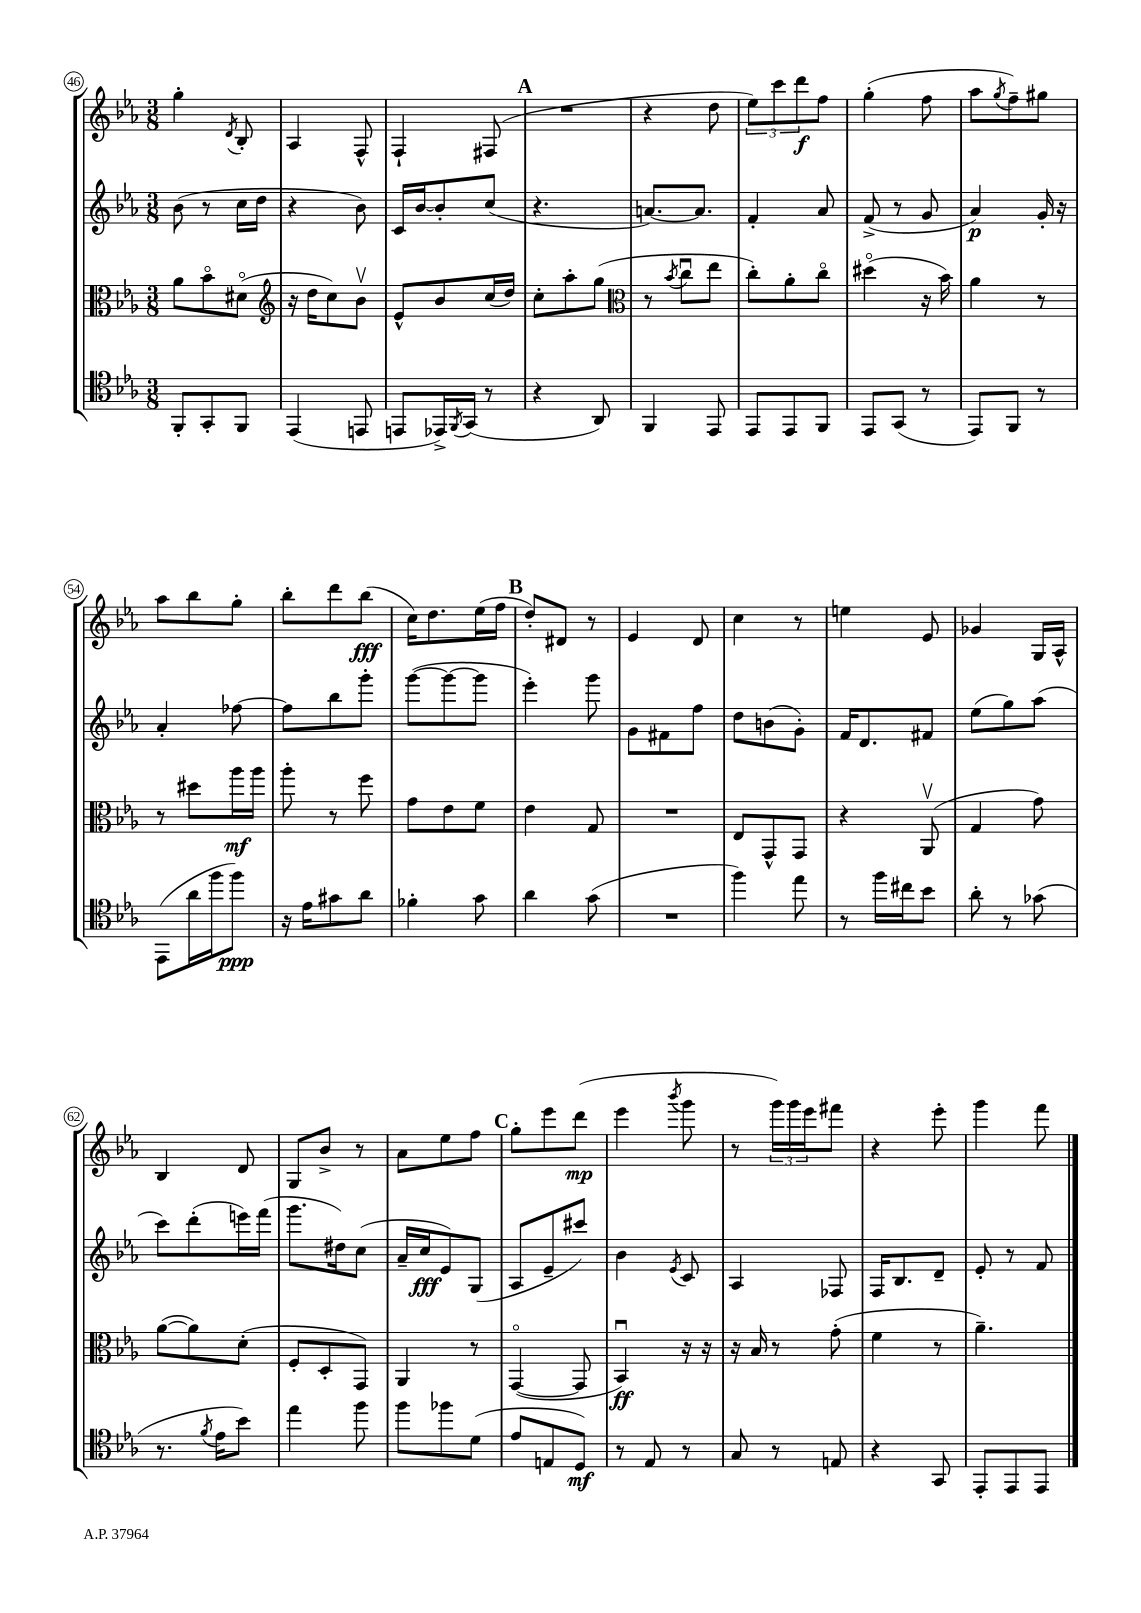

**kern	**kern	**kern	**kern
*staff4	*staff3	*staff2	*staff1
*clefC4	*clefC3	*clefG2	*clefG2
*k[b-e-a-]	*k[b-e-a-]	*k[b-e-a-]	*k[b-e-a-]
*M3/8	*M3/8	*M3/8	*M3/8
8FF'/L	8a-\L	(8b-\	4gg'\
8GG'/	8b-o\	8r	.
.	.	.	8qd/
8FF/J	(8d#o\J	16cc\LL	8B-'/
.	.	16dd\JJ	.
=	=	=	=
*	*clefG2	*	*
(4EE-/	16r	4r	4A-/
.	16dd\LK	.	.
.	8cc\)	.	.
8EE/	8b-v\J	8b-\)	8F^^/
=	=	=	=
8EE/L	8e-^^/L	16c/LL	4F`/
.	.	[16b-/J	.
16EE-^/L)	8b-/	8b-'/]	.
8qFF/	.	.	.
(16GG/JJ	.	.	.
8r	(16cc/L	(8cc/J	(8F#/
.	16dd/JJ)	.	.
=	=	=	=
4r	8cc'\L	4.r	4.r
.	8aa-'\	.	.
8AA-/)	(8gg\J	.	.
=	=	=	=
*	*clefC3	*	*
4FF/	8r	[8.a/L)	4r
.	8qb-/	.	.
.	8ccu\L	.	.
.	.	8.a/]J	.
8EE-/	8ee-\J	.	8dd\
=	=	=	=
8EE-/L	8cc'\L)	4f'/	12ee-\L)
.	.	.	12ccc\
8EE-/	8a-'\	.	.
.	.	.	12ddd\
8FF/J	8cco\J	8a-/	8ff\J
=	=	=	=
8EE-/L	(4dd#o\	(8f^/	(4gg'\
(8GG/J	.	8r	.
8r	16r	8g/	8ff\
.	16b-\)	.	.
=	=	=	=
8EE-/L)	4a-\	4a-/)	8aa-\L
.	.	.	8qgg/
8FF/J	.	.	8ff~\)
8r	8r	16g'/	8gg#\J
.	.	16r	.
=	=	=	=
(8EE-\L	8r	4a-'/	8aa-\L
16a-\L	8dd#\L	.	8bb-\
16ff\J	.	.	.
8ff\J)	16aa-\L	[8ff-\	8gg'\J
.	16aa-\JJ	.	.
=	=	=	=
16r	8aa-'\	8ff-\]L	8bb-'\L
16e-\LK	.	.	.
8g#\	8r	8bb-\	8ddd\
8a-\J	8ff\	8ggg'\J	(8bb-\J
=	=	=	=
4f-'\	8g\L	([8ggg\L	16cc\LK)
.	.	.	8.dd\
.	8e-\	8ggg\_	.
8g\	8f\J	8ggg\]J	(16ee-\L
.	.	.	16ff\JJ
=	=	=	=
4a-\	4e-\	4eee-'\)	8dd'/L)
.	.	.	8d#/J
(8g\	8G/	8ggg\	8r
=	=	=	=
4.r	4.r	8g\L	4e-/
.	.	8f#\	.
.	.	8ff\J	8d/
=	=	=	=
4ff\)	8E-/L	8dd\L	4cc\
.	8GG^^/	(8b\	.
8ee-\	8GG/J	8g'\J)	8r
=	=	=	=
8r	4r	16f/LK	4ee\
.	.	8.d/	.
16ff\LL	.	.	.
16cc#\J	.	.	.
8b-\J	(8AA-v/	8f#/J	8e-/
=	=	=	=
8a-'\	4G/	(8ee-\L	4g-/
8r	.	8gg\)	.
(8g-\	8g\)	(8aa-\J	16G/LL
.	.	.	16A-^^/JJ
=	=	=	=
8.r	([8a-\L	8ccc\L)	4B-/
.	8a-\])	(8ddd'\	.
8qf/	.	.	.
16e-\LK	.	.	.
8b-\J)	(8d'\J	16eee\L)	8d/
.	.	(16fff\JJ	.
=	=	=	=
4ee-\	8F'/L	8.ggg\L	8G/L
.	8D'/	.	8b-^/J
.	.	16dd#\k)	.
8ff\	8GG/J)	(8cc\J	8r
=	=	=	=
8ff\L	4AA-/	16a-~/LL	8a-\L
.	.	16cc/J	.
8ff-\	.	8e-/)	8ee-\
(8d\J	8r	(8G/J	8ff\J
=	=	=	=
8e-/L	([4GGo/	8A-/L	8gg'\L
8E/	.	8e-~/	8eee-\
8D/J)	8GG/]	8ccc#/J)	(8ddd\J
=	=	=	=
8r	4BB-u/)	4b-\	4eee-\
8E-/	.	.	.
.	.	8qe-/	8qbbb-/
8r	16r	8c/	8ggg\
.	16r	.	.
=	=	=	=
8G/	16r	4A-/	8r
.	16B-/	.	.
8r	8r	.	24ggg\LL)
.	.	.	24ggg\
.	.	.	24eee-\J
8E/	(8g'\	8F-/	8fff#\J
=	=	=	=
4r	4f\	16F/LK	4r
.	.	8.B-/	.
8GG/	8r	8d~/J	8eee-'\
=	=	=	=
8EE-'/L	4.a-~\)	8e-'/	4ggg\
8EE-/	.	8r	.
8EE-/J	.	8f/	8fff\
==	==	==	==
*-	*-	*-	*-
